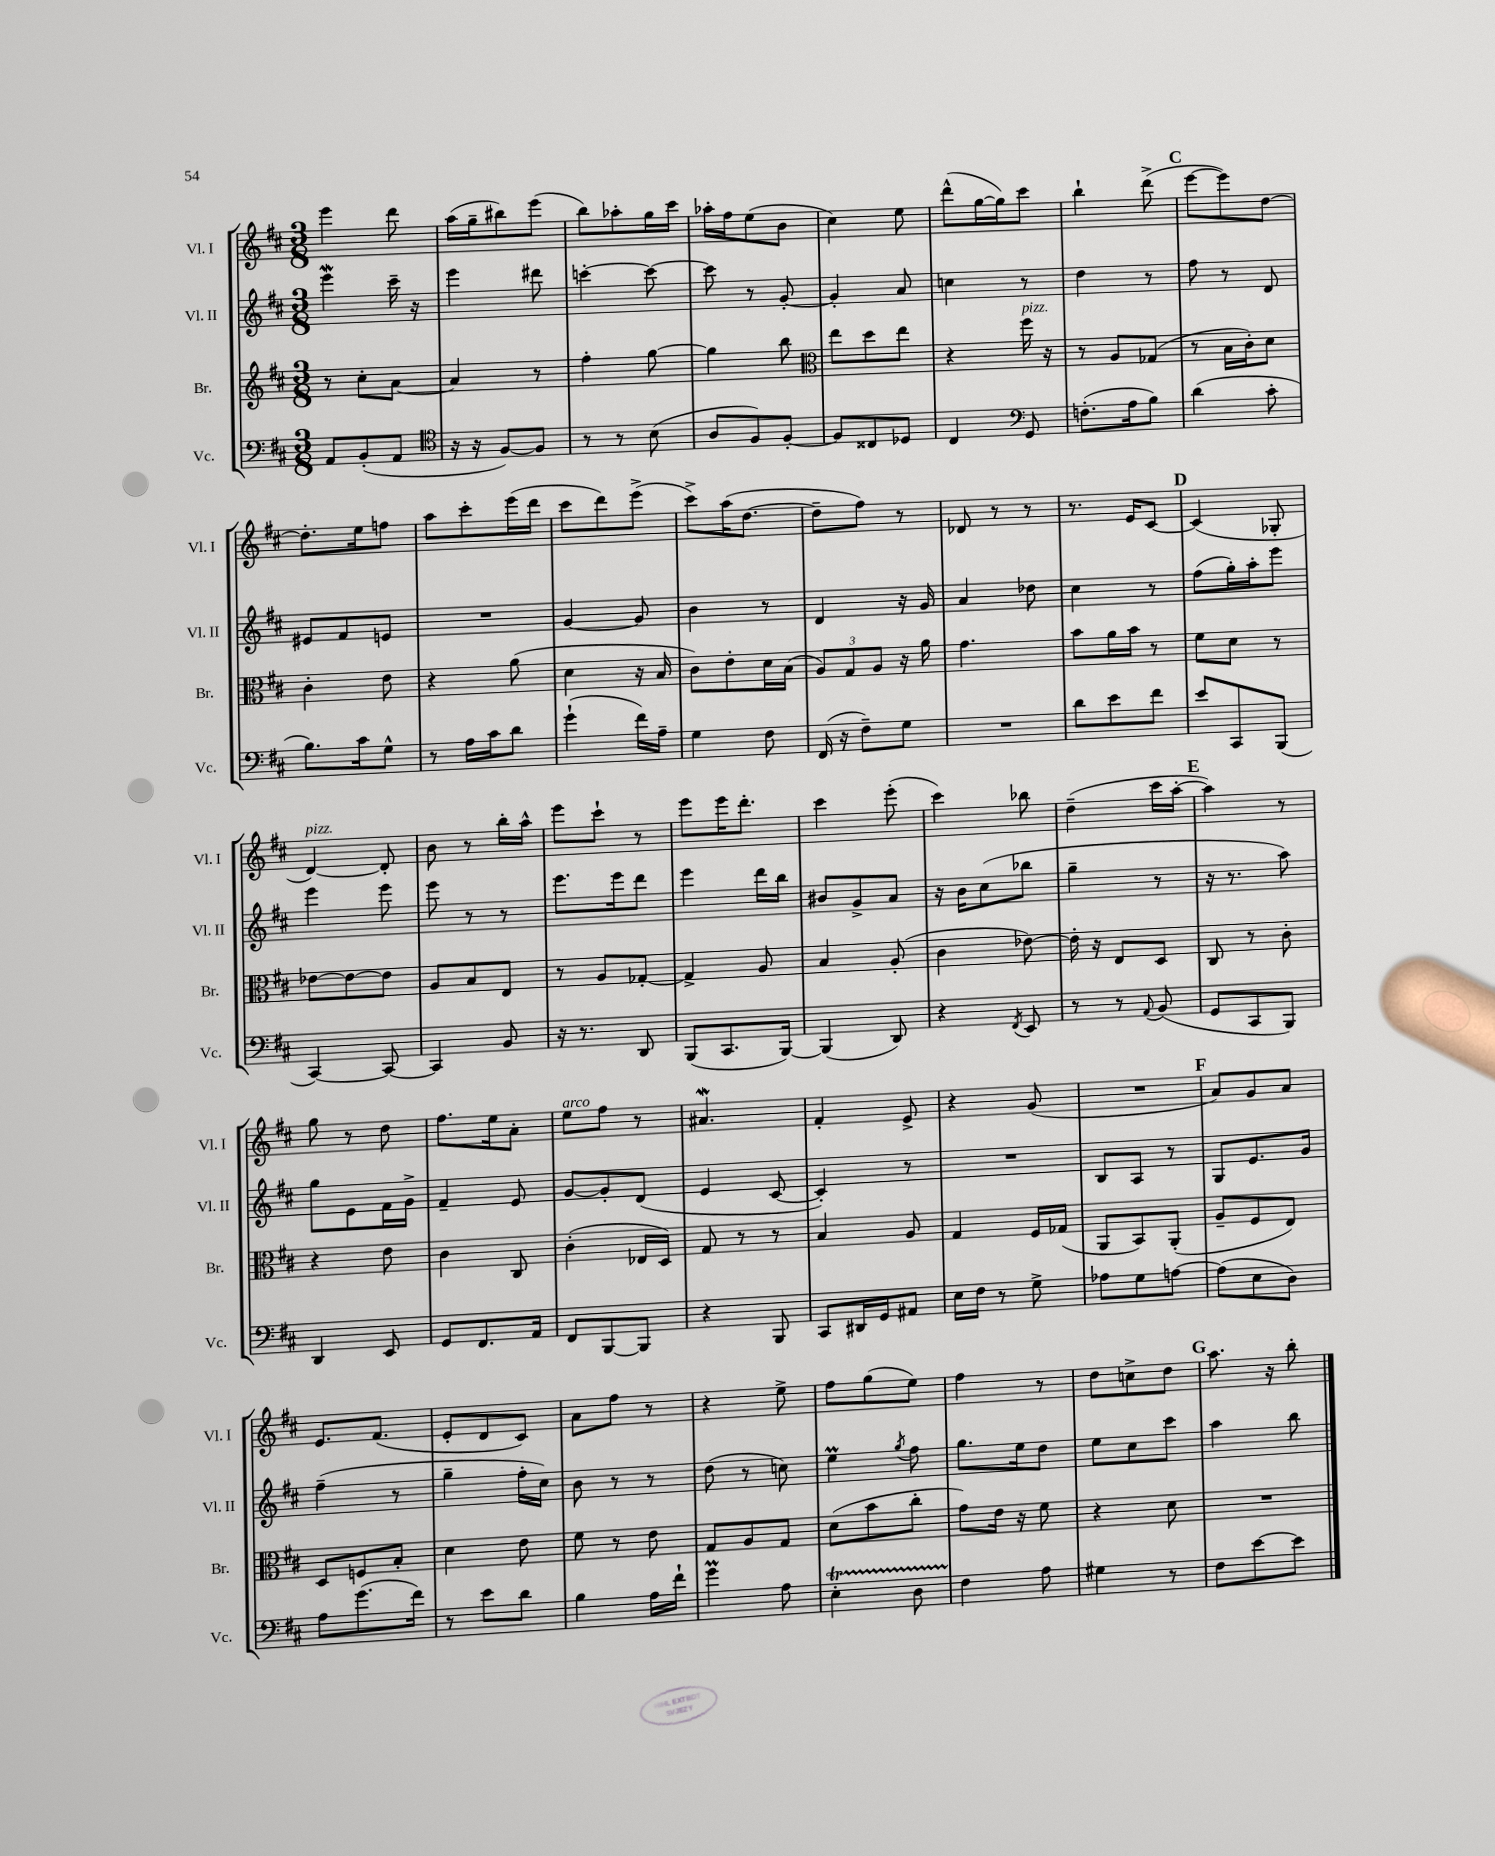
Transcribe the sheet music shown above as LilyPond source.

<<
\new StaffGroup <<
\new Staff = "s0" \with { instrumentName = "Vl. I" shortInstrumentName = "Vl. I" } {
    \clef treble \key d \major \numericTimeSignature \time 3/8
    e'''4 d'''8 |
    a''16( g''16-- bis''8) e'''8( |
    b''8) aes''8-. g''16 cis'''16 |
    aes''16-. fis''16 e''8( b'8 |
    cis''4) e''8 |
    d'''8-^( g''16~ g''16) cis'''8 |
    b''4-! d'''8->( |
    \mark \markup { \bold "C" } e'''8~ e'''8) d''8~ |
    d''8.-. e''16 f''8 |
    a''8 cis'''8-. e'''16( d'''16 |
    cis'''8 d'''8) e'''8->( |
    cis'''8->) a''16( d''8.~ |
    d''8-- fis''8) r8 |
    des'8 r8 r8 |
    r8. e'16 cis'8~ |
    \mark \markup { \bold "D" } cis'4( ges8-. |
    d'4~^\markup { \italic "pizz." }) d'8-. |
    b'8 r8 b''16-. a''16-^ |
    e'''8 cis'''8-! r8 |
    e'''8 e'''16 d'''8.-. |
    cis'''4 e'''8-.( |
    cis'''4) bes''8 |
    d''4--( cis'''16 a''16~-. |
    \mark \markup { \bold "E" } a''4) r8 |
    g''8 r8 d''8 |
    fis''8. e''16 a'8-. |
    e''8^\markup { \italic "arco" } fis''8 r8 |
    ais'4.\mordent |
    fis'4-. e'8-> |
    r4 g'8( |
    R4. |
    \mark \markup { \bold "F" } a'8) g'8 a'8 |
    e'8. fis'8.( |
    e'8-. d'8 cis'8) |
    a'8 fis''8 r8 |
    r4 e''8-> |
    fis''8 g''8( e''8) |
    fis''4 r8 |
    d''8 c''8-> d''8 |
    \mark \markup { \bold "G" } a''8. r16 b''8-. \bar "|." |
}
\new Staff = "s1" \with { instrumentName = "Vl. II" shortInstrumentName = "Vl. II" } {
    \clef treble \key d \major \numericTimeSignature \time 3/8
    e'''4\mordent cis'''16-- r16 |
    e'''4 dis'''8 |
    c'''4~-. c'''8~ |
    c'''8 r8 g'8~-. |
    g'4-. a'8 |
    c''4 r8 |
    d''4 r8 |
    \mark \markup { \bold "C" } fis''8 r8 d'8 |
    eis'8 fis'8 e'8 |
    R4. |
    g'4~ g'8 |
    b'4 r8 |
    d'4 r16 g'16 |
    a'4 des''8 |
    cis''4 r8 |
    \mark \markup { \bold "D" } fis''8( g''16-.) a''16-. e'''8 |
    e'''4 e'''8 |
    e'''8 r8 r8 |
    e'''8. e'''16 d'''8 |
    e'''4 d'''16 b''16 |
    bis'8 g'8-> a'8 |
    r16 b'16 cis''8( bes''8 |
    g''4-- r8 |
    \mark \markup { \bold "E" } r16 r8. a''8) |
    g''8 e'8 fis'16 g'16-> |
    fis'4-- e'8 |
    g'8~ g'8-. d'8( |
    e'4 cis'8~ |
    cis'4-.) r8 |
    R4. |
    b8 a8 r8 |
    \mark \markup { \bold "F" } g8 e'8. g'16 |
    fis''4--( r8 |
    g''4-- fis''16-. cis''16) |
    b'8 r8 r8 |
    d''8( r8 c''8) |
    e''4\prall \acciaccatura { g''8 } fis''8 |
    g''8. e''16 d''8 |
    e''8 cis''8 cis'''8 |
    \mark \markup { \bold "G" } a''4 b''8 \bar "|." |
}
\new Staff = "s2" \with { instrumentName = "Br." shortInstrumentName = "Br." } {
    \clef treble \key d \major \numericTimeSignature \time 3/8
    r8 cis''8-. a'8~ |
    a'4 r8 |
    fis''4-. g''8~ |
    g''4 b''8 |
    \clef alto e''8 d''8 e''8 |
    r4 fis''16^\markup { \italic "pizz." } r16 |
    r8 a8 ges8( |
    \mark \markup { \bold "C" } r8 b16 cis'16-.) d'8 |
    cis'4-. e'8 |
    r4 a'8( |
    d'4 r16 b16 |
    cis'8) e'8-. d'16 b16( |
    \tuplet 3/2 { a8) g8 a8 } r16 a'16 |
    g'4. |
    b'8 a'16 b'16 r8 |
    \mark \markup { \bold "D" } fis'8 d'8 r8 |
    ees'8~ ees'8~ ees'8 |
    a8 b8 e8 |
    r8 a8 ges8~-. |
    ges4-> a8 |
    b4 a8-.( |
    cis'4 ees'8~) |
    ees'16-. r16 e8 d8 |
    \mark \markup { \bold "E" } cis8 r8 cis'8-. |
    r4 e'8 |
    cis'4 cis8 |
    cis'4-.( ees16 d16) |
    g8 r8 r8 |
    b4 a8 |
    g4 fis16 ges16( |
    a,8 b,8) a,8-.( |
    \mark \markup { \bold "F" } a8-- fis8 e8) |
    d8 f8 b8-. |
    d'4 e'8 |
    fis'8 r8 e'8 |
    g8 a8 g8 |
    d'8( b'8 cis''8-. |
    g'8) e'16 r16 fis'8 |
    r4 d'8 |
    \mark \markup { \bold "G" } R4. \bar "|." |
}
\new Staff = "s3" \with { instrumentName = "Vc." shortInstrumentName = "Vc." } {
    \clef bass \key d \major \numericTimeSignature \time 3/8
    a,8 b,8-.( a,8 |
    \clef tenor r16 r16 fis8~) fis8 |
    r8 r8 b8( |
    a8 fis8) fis8~-. |
    fis8 cisis8 des8 |
    cis4 \clef bass g,8 |
    f8.-.( a16 b8) |
    \mark \markup { \bold "C" } d'4( cis'8-. |
    b8.) cis'16 g8-^ |
    r8 a16 cis'16 d'8 |
    g'4-!( fis'16) a16-- |
    g4 fis8 |
    fis,16( r16 fis8--) g8 |
    R4. |
    d'8 e'8 fis'8 |
    \mark \markup { \bold "D" } e'8 cis,8 b,,8( |
    cis,4~) cis,8~ |
    cis,4 b,8 |
    r16 r8. d,8 |
    b,,8( cis,8. b,,16~) |
    b,,4( d,8) |
    r4 \acciaccatura { fis,8 } e,8 |
    r8 r8 \appoggiatura { a,8 } b,8( |
    \mark \markup { \bold "E" } g,8 cis,8 b,,8) |
    d,4 e,8 |
    g,8 fis,8. a,16 |
    fis,8 b,,8~ b,,8 |
    r4 b,,8 |
    cis,8 dis,16 g,16 ais,8 |
    e16 fis16 r8 g8-> |
    aes8 g8 a8~ |
    \mark \markup { \bold "F" } a8( e8 d8) |
    a8 g'8.( fis'16) |
    r8 e'8 d'8 |
    b4 a16 fis'16-! |
    g'4\prall a8 |
    e4-.\startTrillSpan d8 |
    fis4\stopTrillSpan a8 |
    gis4 r8 |
    \mark \markup { \bold "G" } fis8 e'8~ e'8 \bar "|." |
}
>>
>>
\layout { \context { \Score \remove "Bar_number_engraver" } }
